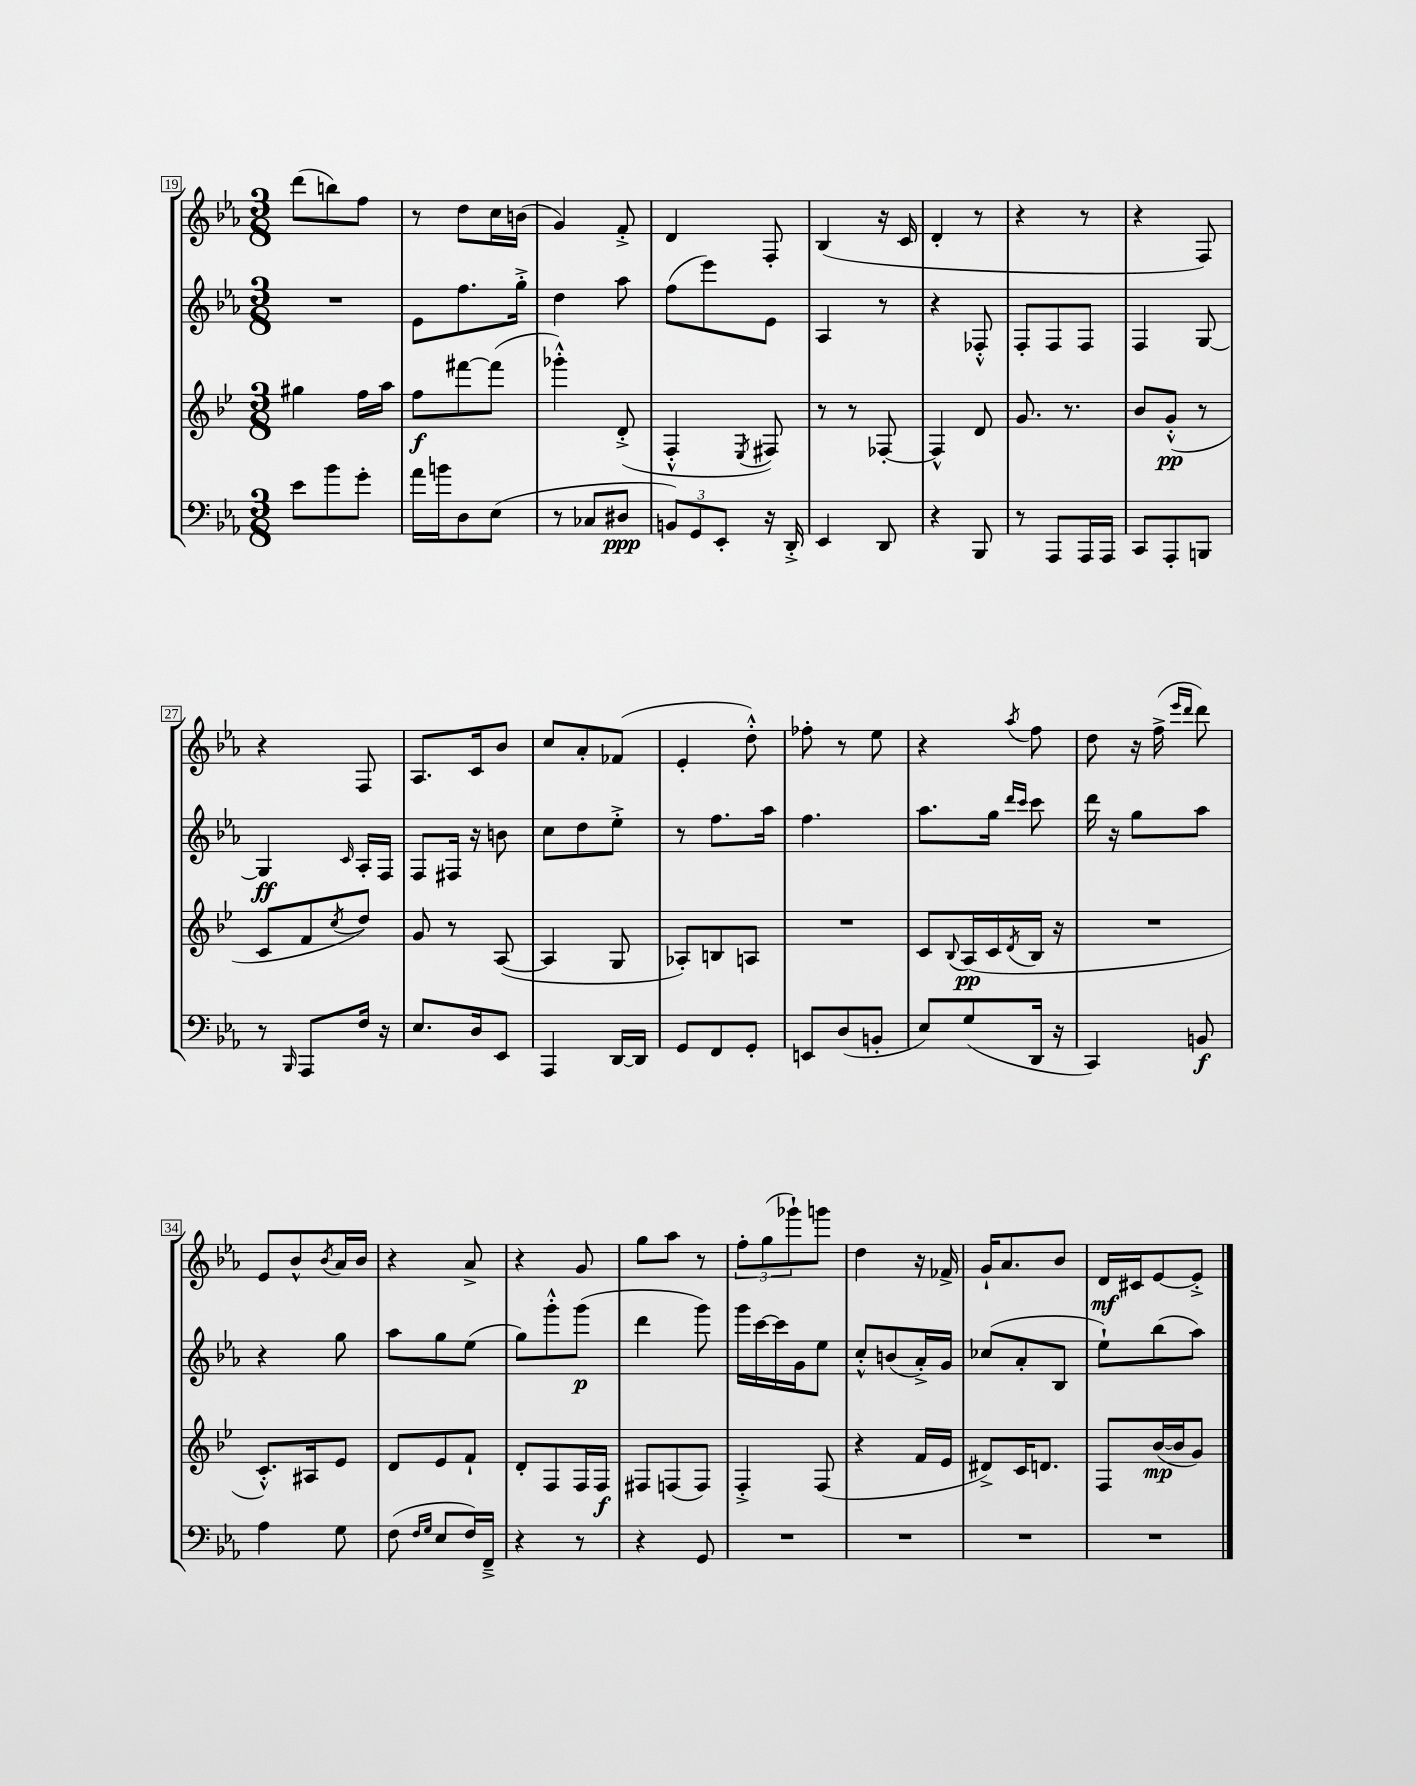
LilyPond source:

<<
\new StaffGroup <<
\new Staff = "s0" {
    \clef treble \key ees \major \numericTimeSignature \time 3/8
    d'''8( b''8) f''8 |
    r8 d''8 c''16 b'16( |
    g'4) f'8-.-> |
    d'4 f8-. |
    bes4( r16 c'16 |
    d'4-. r8 |
    r4 r8 |
    r4 f8) |
    r4 f8 |
    aes8. c'16 bes'8 |
    c''8 aes'8-. fes'8( |
    ees'4-. d''8-.-^) |
    fes''8-. r8 ees''8 |
    r4 \acciaccatura { aes''8 } f''8 |
    d''8 r16 f''16->( \grace { ees'''16 d'''16 } d'''8) |
    ees'8 bes'8-^ \acciaccatura { bes'8 } aes'16 bes'16 |
    r4 aes'8-> |
    r4 g'8 |
    g''8 aes''8 r8 |
    \tuplet 3/2 { f''8-. g''8( ges'''8-!) } g'''8 |
    d''4 r16 fes'16-> |
    g'16-! aes'8. bes'8 |
    d'16\mf cis'16 ees'8~ ees'8-.-> \bar "|." |
}
\new Staff = "s1" {
    \clef treble \key ees \major \numericTimeSignature \time 3/8
    R4. |
    ees'8 f''8. g''16-.-> |
    d''4 aes''8 |
    f''8( ees'''8) ees'8 |
    aes4 r8 |
    r4 fes8-.-^ |
    f8-. f8 f8 |
    f4 g8~ |
    g4\ff \grace { c'16 } aes16-. f16 |
    f8 fis16 r16 b'8 |
    c''8 d''8 ees''8-.-> |
    r8 f''8. aes''16 |
    f''4. |
    aes''8. g''16 \grace { d'''16 c'''16 } c'''8 |
    d'''16 r16 g''8 aes''8 |
    r4 g''8 |
    aes''8 g''8 ees''8( |
    g''8) g'''8-.-^ g'''8\p( |
    d'''4 g'''8) |
    g'''16 c'''16~ c'''16 g'16 ees''8 |
    c''8-.-^ b'8( aes'16-.->) g'16 |
    ces''8( aes'8-. bes8 |
    ees''8-!) bes''8( aes''8) \bar "|." |
}
\new Staff = "s2" {
    \clef treble \key bes \major \numericTimeSignature \time 3/8
    gis''4 f''16 a''16 |
    f''8\f fis'''8~ fis'''8( |
    ges'''4-.-^) d'8-.->( |
    f4-.-^ \acciaccatura { ees8 } fis8) |
    r8 r8 fes8~-. |
    fes4-^ d'8 |
    g'8. r8. |
    bes'8 g'8-.-^\pp( r8 |
    c'8 f'8 \acciaccatura { c''8 } d''8) |
    g'8 r8 a8~( |
    a4 g8 |
    aes8-.) b8 a8 |
    R4. |
    c'8 \appoggiatura { bes8 } a16\pp( c'16 \acciaccatura { d'8 } bes16 r16 |
    R4. |
    c'8.-.-^) ais16 ees'8 |
    d'8 ees'8 f'8-! |
    d'8-. f8 f16 f16\f |
    fis8 f8( f8) |
    f4-.-> f8( |
    r4 f'16 ees'16 |
    dis'8->) c'16 d'8. |
    f8 bes'16~\mp( bes'16 g'8) \bar "|." |
}
\new Staff = "s3" {
    \clef bass \key ees \major \numericTimeSignature \time 3/8
    ees'8 bes'8 g'8-. |
    aes'16 b'16 d8 ees8( |
    r8 ces8 dis8\ppp |
    \tuplet 3/2 { b,8) g,8 ees,8-. } r16 d,16-.-> |
    ees,4 d,8 |
    r4 bes,,8 |
    r8 aes,,8 aes,,16 aes,,16 |
    c,8 aes,,8-. b,,8 |
    r8 \grace { bes,,16 } aes,,8 f16 r16 |
    ees8. d16 ees,8 |
    aes,,4 d,16~ d,16 |
    g,8 f,8 g,8-. |
    e,8 d8( b,8-. |
    ees8) g8( d,16 r16 |
    c,4) b,8\f |
    aes4 g8 |
    f8( \grace { f16 g16 } ees8 f16) f,16---> |
    r4 r8 |
    r4 g,8 |
    R4. |
    R4. |
    R4. |
    R4. \bar "|." |
}
>>
>>
\layout { \context { \Score currentBarNumber = #19 \override BarNumber.stencil = #(make-stencil-boxer 0.1 0.3 ly:text-interface::print) } }
